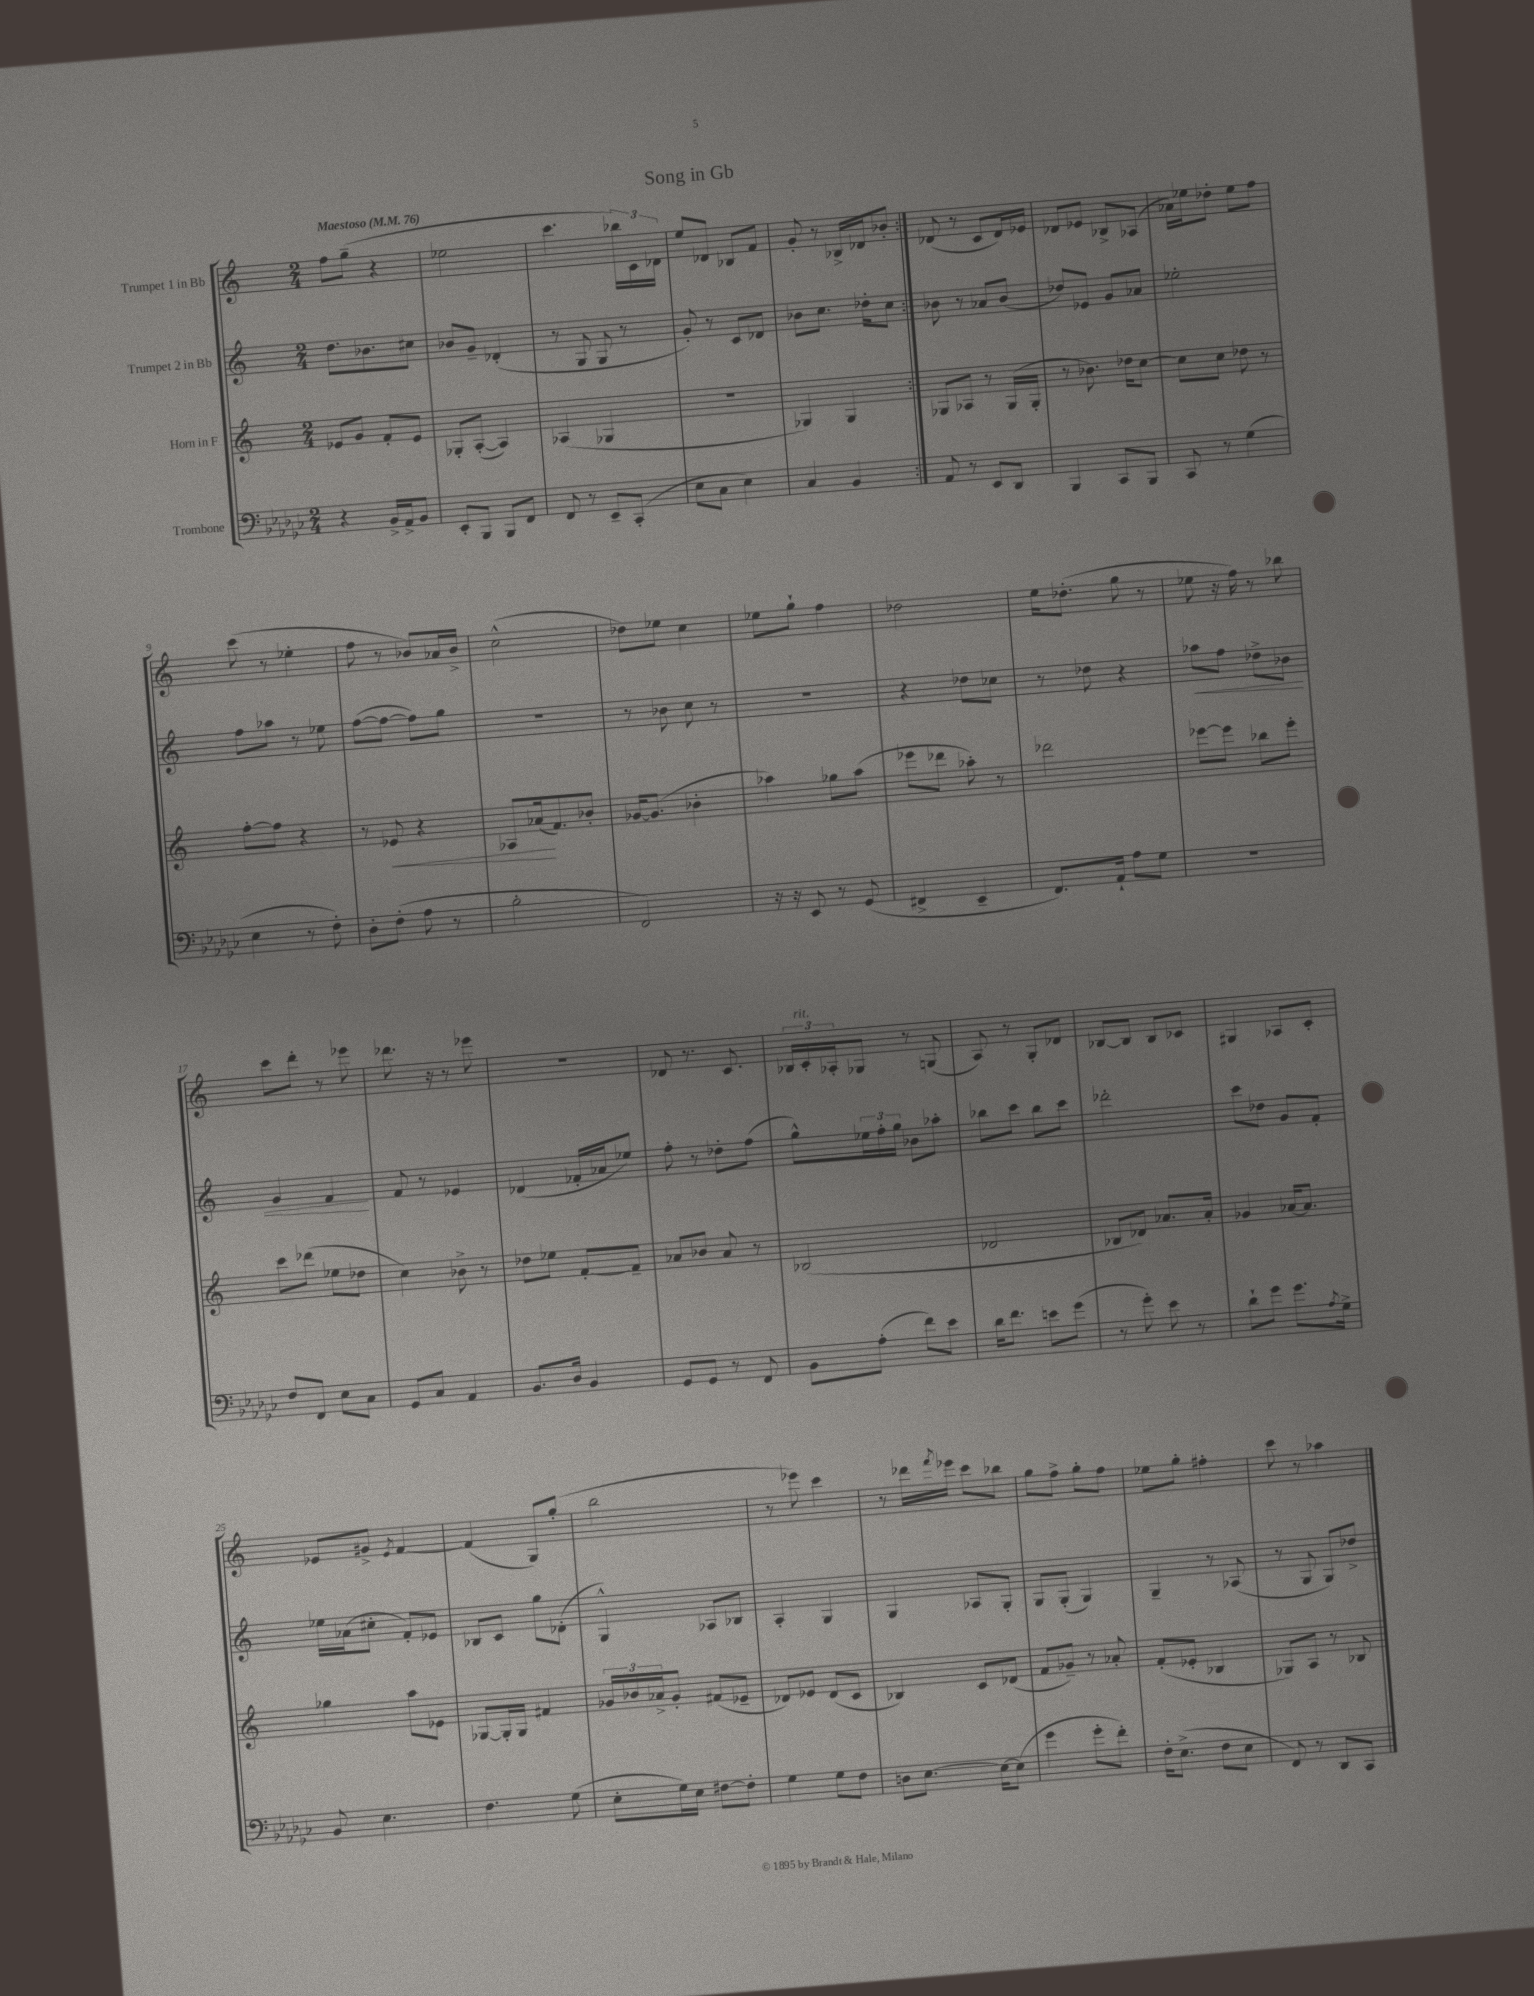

**kern	**kern	**dynam	**kern	**dynam	**kern
*part4	*part3	*part3	*part2	*part2	*part1
*staff4	*staff3	*staff3	*staff2	*staff2	*staff1
*I"Trombone	*I"Horn in F	*	*I"Trumpet 2 in Bb	*	*I"Trumpet 1 in Bb
*clefF4	*clefG2	*	*clefG2	*	*clefG2
*k[b-e-a-d-g-c-]	*k[]	*	*k[]	*	*k[]
*M2/4	*M2/4	*	*M2/4	*	*M2/4
*MM76	*MM76	*	*MM76	*	*MM76
=1	=1	=1	=1	=1	=1
!	!	!	!	!	!LO:TX:a:B:t=Maestoso
4r	8e-X/L	.	8.dd\L	.	8ff\L
.	8g/J	.	.	.	(8gg~\J
.	.	.	8.b-X\	.	.
16BB-^/LL	8f'/L	.	.	.	4r
16AA-^/J	.	.	.	.	.
8BB-/J	8e-/J	.	8cc#X\J	.	.
=2	=2	=2	=2	=2	=2
8EE-'/L	8G-X'/L	.	8b-X/L	.	2ee-X\
8BBB-/J	([8A'/J	.	8g~/J	.	.
8BBB-/L	4A/])	.	(4d-X'/	.	.
8FF/J	.	.	.	.	.
=3	=3	=3	=3	=3	=3
8FF/	(4A-X/	.	8r	.	4.ccc\
8r	.	.	8G/	.	.
8EE-~/L	4G-X/	.	8G/	.	.
(8CC-'/J	.	.	8r	.	24bb-X\LL)
.	.	.	.	.	24c\
.	.	.	.	.	24d-X\JJ
=4	=4	=4	=4	=4	=4
8E-\L	2r	.	8g'/)	.	8ee/L
8C-\J	.	.	8r	.	8d-X/J
4E-\)	.	.	8c/L	.	8B-X/L
.	.	.	8d-X/J	.	8f/J
=5	=5	=5	=5	=5	=5
4C-/	4G-X/)	.	8b-X\L	.	8g'/
.	.	.	8.cc\J	.	8r
4BB-/	4G-/	.	.	.	16B-X^/LL
.	.	.	16dd-X'\KL	.	16d-X/J
.	.	.	8cc\J	.	8b-X'/J
=6:|!	=6:|!	=6:|!	=6:|!	=6:|!	=6:|!
8AA-/	8G-X/L	.	8b-X\	.	(8d-X/
8r	8A-X/J	.	8r	.	8r
8EE-/L	8r	.	8a-X/L	.	8c/L
8DD-/J	(16G-/LL	.	(8b-/J	.	16d-/L)
.	16G-'/JJ	.	.	.	16e-X/JJ
=7	=7	=7	=7	=7	=7
4BBB-/	8r	.	8dd-X/L)	.	8d-X/L
.	8.b-X\)	.	8e-X/J	.	8e-X/J
8CC-/L	.	.	8g/L	.	8B-X^/L
.	16dd-X\KL	.	.	.	.
8BBB-/J	[8cc\J	.	8a-X/J	.	(8A-X/J
=8	=8	=8	=8	=8	=8
8CC-/	8cc\L]	.	2ee-X'\	.	16a-X\LL)
.	.	.	.	.	16ee-X\J
8r	8cc\J	.	.	.	8dd-X'\J
(4G-\	8dd-X\	.	.	.	8ee-\L
.	8r	.	.	.	8ff\J
!!LO:LB:g=z
=9	=9	=9	=9	=9	=9
4E-\	[8ff'\L	.	8ff\L	.	(8ccc\
.	8ff\J]	.	8aa-X\J	.	8r
8r	4r	.	8r	.	4ee-X'\
8F'\)	.	.	8ee-X\	.	.
=10	=10	=10	=10	=10	=10
8D-'\L	8r	.	([8ff\L	.	8ff\
!	!	!LO:HP:b	!	!	!
(8F'\J	8e-X/	<	8ff\J_	.	8r
8A-\	4r	.	8ff\L])	.	8b-X/L)
8r	.	.	8gg\J	.	16a-X/L
.	.	.	.	.	16b-^/JJ
=11	=11	=11	=11	=11	=11
2B-'\	8A-X/L	.	2r	.	(2cc^^\
.	(16a-X/k	.	.	.	.
.	8.f/)	[	.	.	.
.	8b-X'/J	.	.	.	.
=12	=12	=12	=12	=12	=12
2FF/)	[16g-X/KL	.	8r	.	8dd-X\L)
.	(8.g-/J]	.	.	.	.
.	.	.	8b-X\	.	8ee-X\J
.	4b-X'\	.	8cc\	.	4cc\
.	.	.	8r	.	.
=13	=13	=13	=13	=13	=13
16r	4aa-X\)	.	2r	.	8ee-X\L
16r	.	.	.	.	.
8EE-/	.	.	.	.	8gg`\J
8r	8gg-X\L	.	.	.	4ff\
(8GG-/	(8aa-\J	.	.	.	.
=14	=14	=14	=14	=14	=14
4FF#X^/	8eee-X\L	.	4r	.	2dd-X\
.	8ddd-X\J	.	.	.	.
4EE-~/	8aa-X'\)	.	8dd-X\L	.	.
.	8r	.	8cc-X\J	.	.
=15	=15	=15	=15	=15	=15
8.FF/L)	2ddd-X\	.	8r	.	16ee\KL
.	.	.	.	.	(8.dd-X'\J
.	.	.	8dd-X\	.	.
16AA-`/Jk	.	.	.	.	.
8A-\L	.	.	4r	.	8gg\
8G-\J	.	.	.	.	8r
=16	=16	=16	=16	=16	=16
!	!	!	!	!LO:HP:b	!
2r	[8eee-X\L	.	8aa-X\L	<	8ee-X\
.	8eee-\J]	.	8ff\J	.	16r
.	.	.	.	.	16ff\)
.	8bb-X\L	.	8dd-X^\L	.	8r
.	8eee-'\J	.	8b-X\J	.	8bb-X\
!!LO:LB:g=z
=17	=17	=17	=17	=17	=17
8F/L	8ccc\L	.	4g/	.	8ccc\L
8FF/J	(8ddd-X\J	.	.	.	8ddd'\J
8E-\L	8ee-X\L	.	4f/	.	8r
8C-\J	8dd-X\J	.	.	.	8eee-X\
.	.	.	.	[	.
=18	=18	=18	=18	=18	=18
8GG-/L	4cc\)	.	8f/	.	8.ddd-X\
8C-/J	.	.	8r	.	.
.	.	.	.	.	16r
4AA-/	8b-X^\	.	4e-X/	.	8r
.	8r	.	.	.	8eee-X\
=19	=19	=19	=19	=19	=19
8.BB-/L	8dd-X\L	.	(4d-X/	.	2r
.	8ee-X\J	.	.	.	.
16D-/Jk	.	.	.	.	.
4BB-/	[8f'/L	.	16f-X'/LL	.	.
.	.	.	16a-X/J	.	.
.	8f~/J]	.	8ee-X/J)	.	.
=20	=20	=20	=20	=20	=20
8GG-/L	8a-X/L	.	8ff'\	.	8d-X/
8GG-/J	8b-X/J	.	8r	.	8.r
8r	8a-/	.	8dd-X'\L	.	.
.	.	.	.	.	8.c/
8FF/	8r	.	(8ff\J	.	.
=21	=21	=21	=21	=21	=21
8BB-\L	(2B-X/	.	8gg^^\L)	.	24B-X/LL
!	!	!	!	!	!LO:TX:a:i:t=rit.
.	.	.	.	.	24c'/
.	.	.	.	.	24A-X'/J
(8A-'\J	.	.	24ee-X\L	.	8G-X/J
.	.	.	24ff'\	.	.
.	.	.	24gg\JJ	.	.
8f\L)	.	.	8b-X\L	.	8r
8e-\J	.	.	8aa-X'\J	.	(8Gn/
=22	=22	=22	=22	=22	=22
16d-\KL	2d-X/	.	8bb-X\L	.	8A/)
8.f\J	.	.	.	.	.
.	.	.	8ccc\J	.	8r
8en\L	.	.	8bb-\L	.	8G'/L
(8g-\J	.	.	8ccc\J	.	8d-X/J
=23	=23	=23	=23	=23	=23
8r	8B-X/L	.	2ddd-X'\	.	[8B-X/L
8g-'\)	8d-X/J)	.	.	.	8B-/J]
8e-\	8.a-X/L	.	.	.	8B-/L
8r	.	.	.	.	8c-X/J
.	16a-'/Jk	.	.	.	.
=24	=24	=24	=24	=24	=24
8d-`\L	4g-X/	.	8ccc\L	.	4G#X/
8g-\J	.	.	8dd-X\J	.	.
8.g-\L	[16a-X/KL	.	8g/L	.	8A-X/L
.	8.a-/J]	.	.	.	.
.	.	.	8f'/J	.	8c'/J
8qA-/	.	.	.	.	.
16G-^\Jk	.	.	.	.	.
!!LO:LB:g=z
=25	=25	=25	=25	=25	=25
8BB-/	4gg-X\	.	16ee-X\LL	.	8e-X/L
.	.	.	(16a-X\J	.	.
4.E-\	.	.	8cc#X'\J	.	8g#X^/J
.	.	.	.	.	8qe-/
.	8aa\L	.	8f'/L)	.	[4f/
.	8e-X\J	.	8e-X/J	.	.
=26	=26	=26	=26	=26	=26
4.F\	[8G-X/L	.	8B-X/L	.	(4f/]
.	16G-'/L]	.	8c/J	.	.
.	16G-/JJ	.	.	.	.
.	4f#X/	.	8gg\L	.	8G/L)
(8G-\	.	.	(8d-X'\J	.	(8gg'/J
=27	=27	=27	=27	=27	=27
8E-'\L	24g-X/LL	.	4G^^/)	.	2bb\
.	24b-X/	.	.	.	.
.	24a-X^/J	.	.	.	.
16G-\L)	8g-'/J	.	.	.	.
16E-\JJ	.	.	.	.	.
[8F#X\L	(8f#X/L	.	8A-X/L	.	.
8F#'\J]	8e-X~/J	.	8B-X/J	.	.
=28	=28	=28	=28	=28	=28
4G-\	8d-X/L)	.	4A'/	.	8r
.	8e-X/J	.	.	.	8eee-X\)
8G-\L	(8d-/L	.	4G/	.	4ccc\
8F\J	8c/J	.	.	.	.
=29	=29	=29	=29	=29	=29
8Dn\L	4B-X/)	.	4G/	.	8r
[8.E-\J	.	.	.	.	16ddd-X\LL
.	.	.	.	.	8qfff/
.	.	.	.	.	16eee-X\JJ
.	8c/L	.	8A-X/L	.	8ccc\L
16E-\KL_	.	.	.	.	.
(8E-\J]	(8d-X/J	.	8G'/J	.	8bb-X\J
=30	=30	=30	=30	=30	=30
4g-\	8f/L	.	8G/L	.	8gg\L
.	8g-X~/J)	.	(8G'/J	.	8ff^\J
8g-'\L	8r	.	4G/)	.	8gg'\L
8f'\J)	8a-X'/	.	.	.	8ff\J
=31	=31	=31	=31	=31	=31
16F'\KL	(8f'/L	.	4G~/	.	8ee-X\L
(8.E-^\J	.	.	.	.	.
.	8e-X'/J	.	.	.	8gg'\J
8F\L	4B-X/	.	8r	.	4ff#X'\
8E-\J	.	.	(8A-X/	.	.
=32	=32	=32	=32	=32	=32
8FF/)	8G-X/L)	.	8r	.	8ccc\
8r	8A/J	.	8G/	.	8r
8DD-/L	8r	.	8G/L)	.	4aa-X\
8CC-/J	8B-X/	.	8dd-X^/J	.	.
==	==	==	==	==	==
*-	*-	*-	*-	*-	*-
